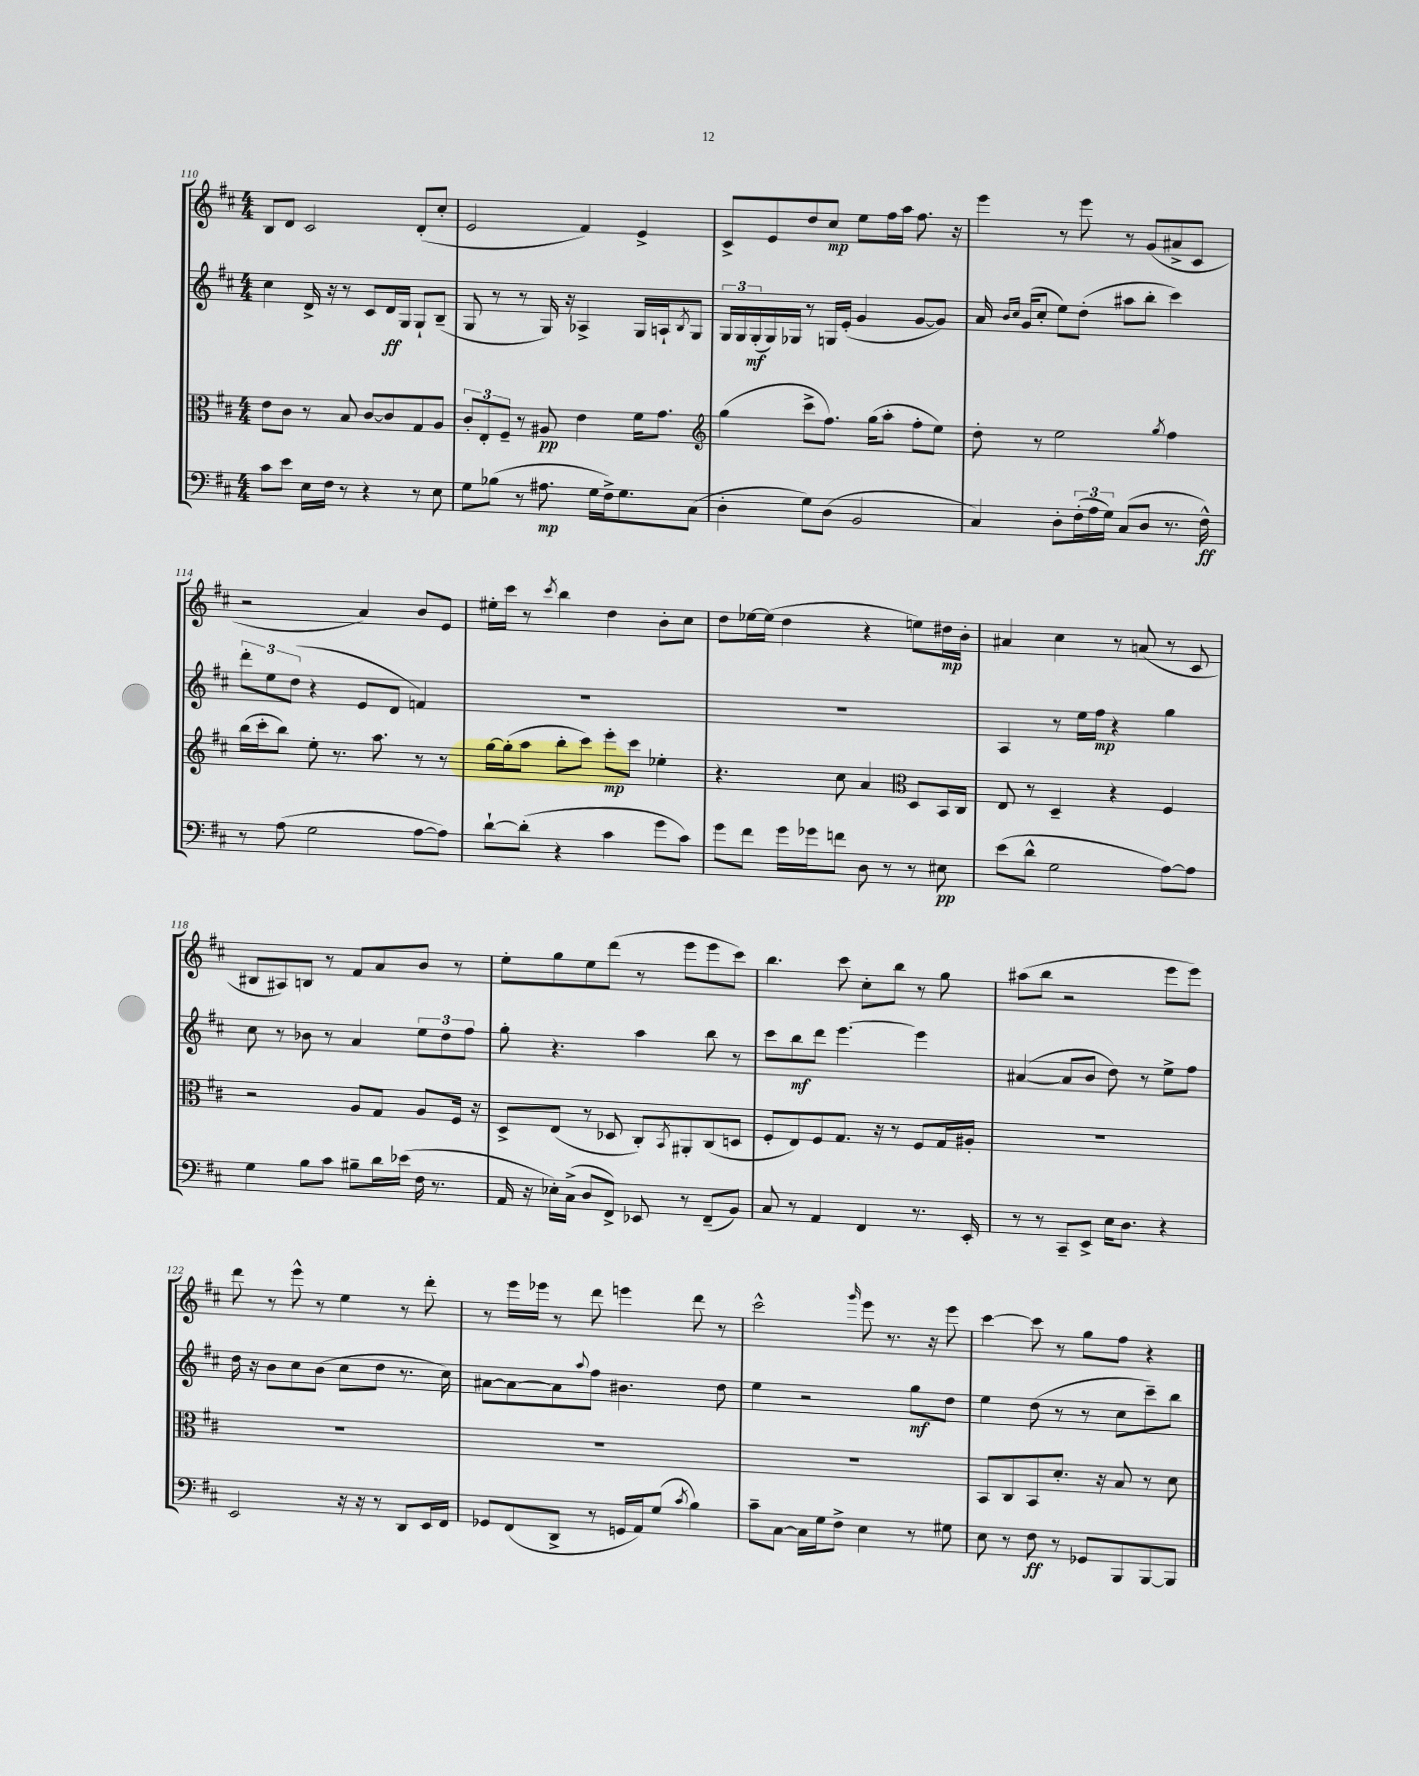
<<
\new StaffGroup <<
\new Staff = "s0" {
    \clef treble \key d \major \numericTimeSignature \time 4/4
    b8 d'8 cis'2 d'8-.( cis''8-. |
    e'2 fis'4) e'4-> |
    cis'8-> e'8 d''8 cis''8\mp e''8 fis''16 a''16 fis''8. r16 |
    e'''4 r8 e'''8 r8 g'8( ais'8-> cis'8 |
    r2 a'4) b'8 e'8 |
    eis''16-. cis'''16 r8 \acciaccatura { cis'''8 } b''4 d''4 b'8-. cis''8 |
    d''8 ees''16~ ees''16( d''4 r4 e''8) dis''16\mp b'16-. |
    ais'4 cis''4 r8 a'8( r8 cis'8 |
    bis8 ais8) b8 r8 fis'8 a'8 b'8 r8 |
    e''8-. g''8 e''8 d'''8( r8 e'''8 e'''8 cis'''8) |
    b''4. cis'''8 cis''8-. b''8 r8 g''8 |
    ais''8( b''8 r2 e'''8 e'''8) |
    d'''8 r8 e'''8-^ r8 e''4 r8 d'''8-. |
    r8 e'''16 ees'''16 r8 d'''8 e'''4 d'''8 r8 |
    cis'''2-^ \grace { g'''16 } e'''8 r8. r16 e'''8 |
    cis'''4~ cis'''8 r8 g''8 fis''8 r4 \bar "|." |
}
\new Staff = "s1" {
    \clef treble \key d \major \numericTimeSignature \time 4/4
    cis''4 d'16-> r16 r8 cis'8 d'16\ff g16 g8-! b8--( |
    g8 r8 r8 g16) r16 aes4-> g16 a16-! \acciaccatura { b8 } g8 |
    \tuplet 3/2 { g16 g16 g16-.\mf( } g16) ges16 r8 g16 e'16-.( g'4 g'8~ g'8) |
    a'16 \grace { b'16 cis''16 } g'16( cis''8-. e''8) d''8-.( ais''8 b''8-. cis'''4) |
    \tuplet 3/2 { d'''8-. e''8 d''8( } r4 e'8 d'8 f'4) |
    R1 |
    R1 |
    a4 r8 e''16 fis''16\mp r4 g''4 |
    cis''8 r8 bes'8 r8 a'4 \tuplet 3/2 { e''8 d''8 fis''8 } |
    g''8-. r4. a''4 b''8 r8 |
    cis'''8 b''8\mf d'''8 e'''4.~ e'''4 |
    ais'4~( ais'8 b'8 d''8) r8 e''8-> fis''8 |
    d''16 r16 b'8 cis''8 b'8( cis''8 d''8 r8. cis''16) |
    ais'8~ ais'8~ ais'8 \appoggiatura { a''8 } fis''8 bis'4. d''8 |
    e''4 r2 g''8\mf d''8 |
    e''4 d''8( r8 r8 cis''8 cis'''8--) b''8 \bar "|." |
}
\new Staff = "s2" {
    \clef alto \key d \major \numericTimeSignature \time 4/4
    e'8 cis'8 r8 b8 cis'8~ cis'8 g8 a8 |
    \tuplet 3/2 { cis'8-. e8-. fis8-- } r8 ais8\pp e'4 fis'16 g'8. |
    \clef treble g''4( cis'''8-> fis''8.) g''16( a''8-. fis''8-. e''8) |
    d''8-. r8 e''2 \acciaccatura { g''8 } fis''4 |
    b''16( cis'''16-. b''8) e''8-. r8. a''8. r8 r8 |
    g''16~ g''16-.( a''8 b''8-. cis'''8) e'''8-.\mp cis'''8 ees''4-. |
    r4. cis''8 a'4 \clef alto d8 b,16 cis16 |
    e8 r8 d4-- r4 fis4 |
    r2 a8 g8 a8 fis16 r16 |
    d8-> e8( r8 des8 cis8-.) \acciaccatura { b,8 } ais,8-. cis8( d8 |
    fis8-. e8) fis8 g8. r16 r8 fis8 g16 ais16-. |
    R1 |
    R1 |
    R1 |
    R1 |
    b,8 cis8 b,8 d'8.-. r16 b8 r8 d'8 \bar "|." |
}
\new Staff = "s3" {
    \clef bass \key d \major \numericTimeSignature \time 4/4
    cis'8 e'8 e16 fis16 r8 r4 r8 e8 |
    g8 bes8( r8 ais8.\mp g16 fis16->) g8. cis8( |
    d4-. g8) d8( b,2 |
    cis4) d8-. \tuplet 3/2 { fis16-.( a16 g16) } cis8( d8 r8. fis16-^\ff) |
    r8 a8( g2 a8~ a8) |
    d'8~-! d'8-.( r4 cis'4 g'8 cis'8) |
    g'8 fis'8 g'16 ges'16 f'8 d8 r8 r8 eis8\pp |
    e'8( d'8-^ g2 a8~) a8 |
    g4 b8 cis'8 bis8-- d'16 ees'16( fis16 r8. |
    a,16 r16 ees16-.) cis16->( d8 fis,8->) ees,8 r8 fis,8--( b,8) |
    cis8 r8 a,4 fis,4 r8. e,16-. |
    r8 r8 cis,8-- e,8-> e16 d8. r4 |
    e,2 r16 r16 r8 d,8 e,16 fis,16 |
    ges,8 fis,8( d,8-> r8 g,16 a,16) g8( \acciaccatura { cis'8 } b4) |
    cis'8-- cis8~ cis16 g16 fis8-> e4 r8 gis8 |
    e8 r8 fis8\ff r8 ges,8 b,,8 b,,8~ b,,8 \bar "|." |
}
>>
>>
\layout { \context { \Score currentBarNumber = #110 } }
